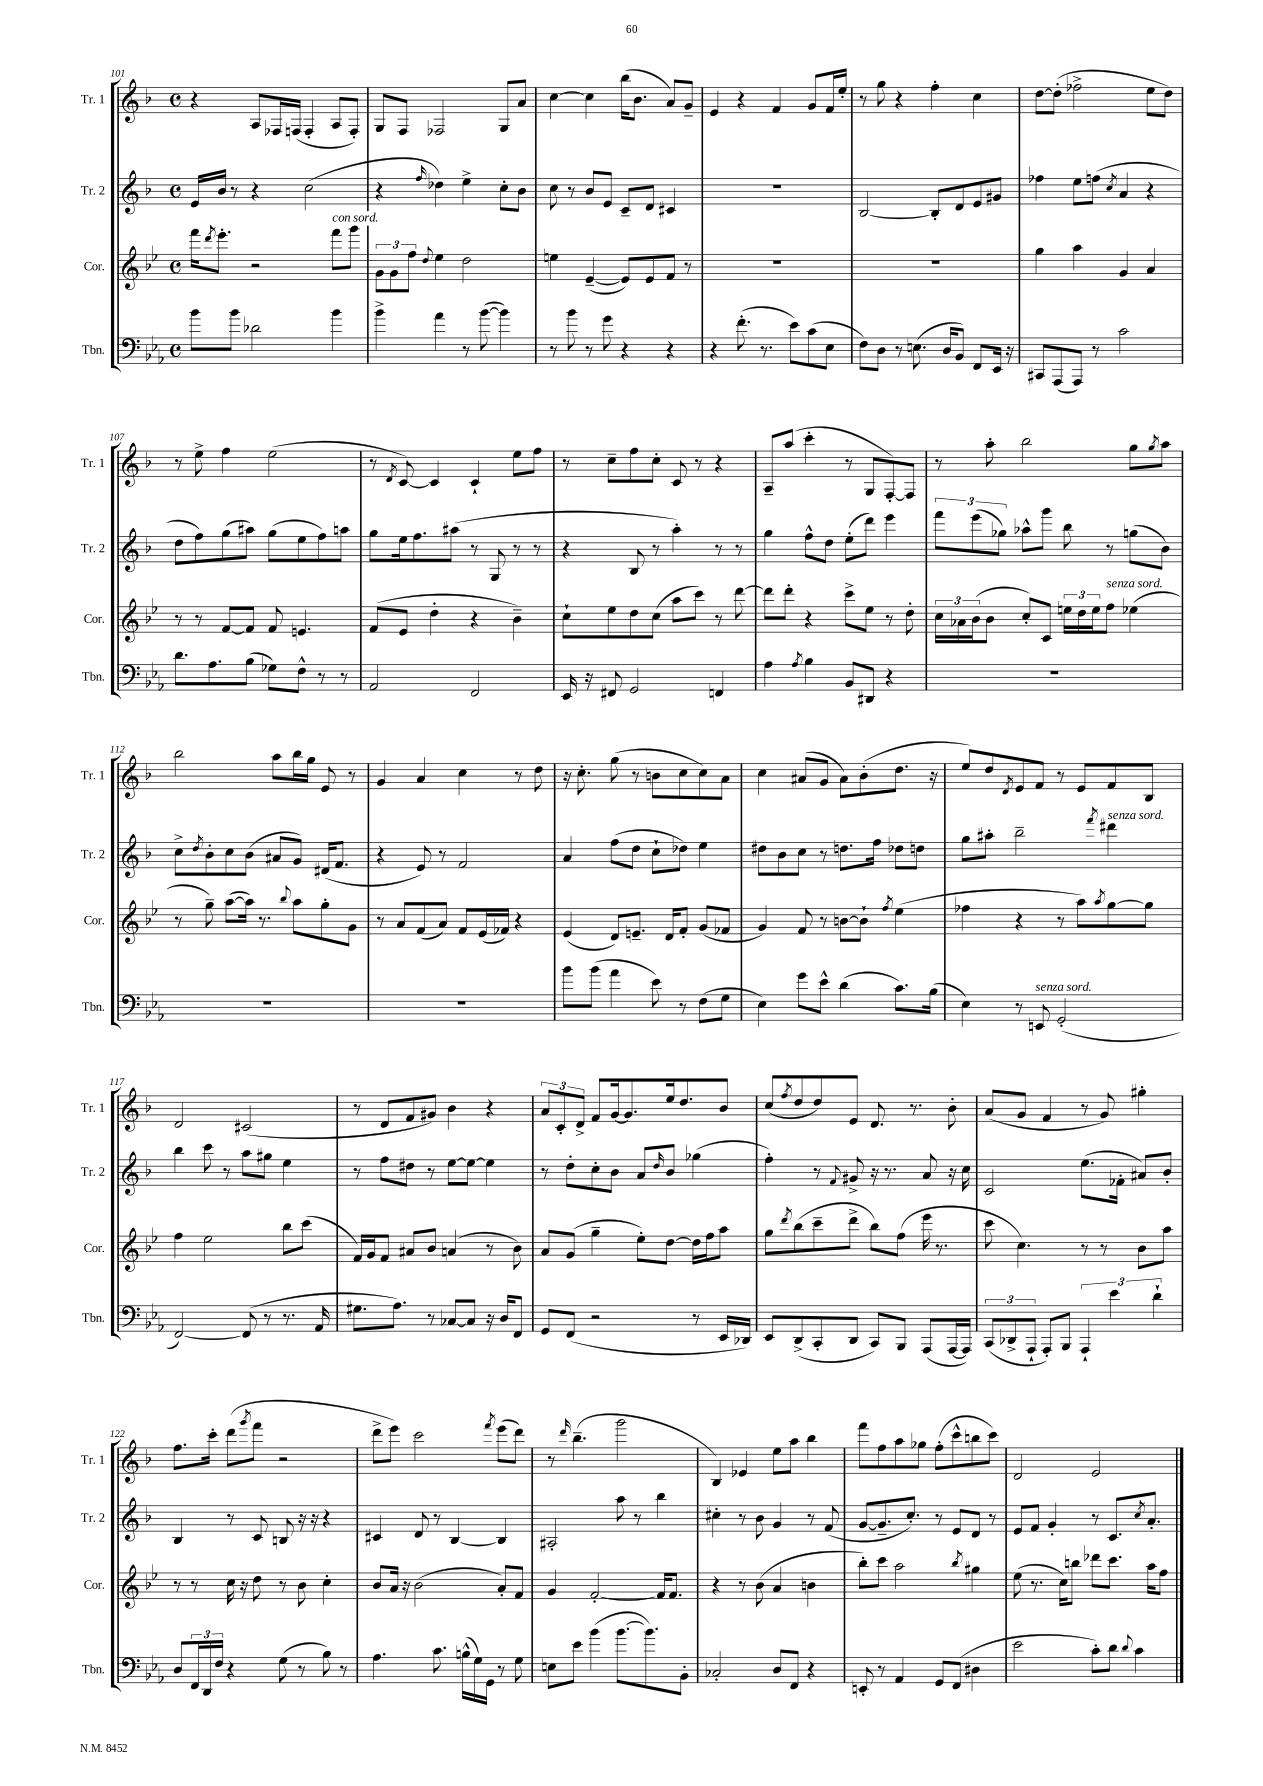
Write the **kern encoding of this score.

**kern	**kern	**kern	**kern
*part4	*part3	*part2	*part1
*staff4	*staff3	*staff2	*staff1
*I"Tbn.	*I"Cor.	*I"Tr. 2	*I"Tr. 1
*I'Tbn.	*I'Cor.	*I'Tr. 2	*I'Tr. 1
*clefF4	*clefG2	*clefG2	*clefG2
*k[b-e-a-]	*k[b-e-]	*k[b-]	*k[b-]
*M4/4	*M4/4	*M4/4	*M4/4
*met(c)	*met(c)	*met(c)	*met(c)
=101	=101	=101	=101
8b-\L	16fff\KL	16e/LL	4r
.	8qddd/	.	.
.	8.eee-'\J	16b-/JJ	.
8b-\J	.	8r	.
2d-X\	2r	4r	8A/L
.	.	.	16F-X/L
.	.	.	(16Fn/JJ
.	.	(2cc\	4F'/
!	!LO:TX:a:i:t=con sord.	!	!
4b-\	8fff\L	.	8A/L
.	8ggg\J	.	8F'/J)
=102	=102	=102	=102
4b-^\	12g\L	4r	8G/L
.	12g\	.	.
.	.	.	8F/J
.	12ff\J	.	.
.	8qqdd/	16qqff/	.
4a-\	4ee-\	4dd-X\)	2F-X/
8r	2dd\	4ee^\	.
([8b-\	.	.	.
4b-\])	.	8cc'\L	8G/L
.	.	8b-\J	8a/J
=103	=103	=103	=103
8r	4een\	8cc\	[4cc\
8b-\	.	8r	.
8r	([4e-~/	8b-/L	4cc\]
8g\	.	8e/J	.
4r	8e-/L])	8c~/L	(16bb-\KL
.	.	.	8.b-\J
.	8e-/	8d/J	.
4r	8f/J	4c#X/	8a/L)
.	8r	.	8g~/J
=104	=104	=104	=104
4r	1r	1r	4e/
(8.f'\	.	.	4r
8.r	.	.	.
.	.	.	4f/
8e-\L)	.	.	.
(8c\	.	.	8g/L
8E-\J	.	.	16f/L
.	.	.	16ee'/JJ
=105	=105	=105	=105
8F\L)	1r	[2B-/	8r
8D\J	.	.	8gg\
8r	.	.	4r
(8.En\	.	.	.
.	.	8B-'/L]	4ff'\
16D/KL	.	.	.
8BB-/J)	.	8d/	.
8FF/L	.	8e/	4cc\
16EE-/Jk	.	8g#X/J	.
16r	.	.	.
=106	=106	=106	=106
8CC#X/L	4gg\	4ff-X\	[8dd\L
(8AAA-/	.	.	(8dd'\J]
8AAA-/J)	4aa\	8ee\L	2ff-X^\
8r	.	(8ffn\J	.
.	.	8qcc/	.
2c\	4g/	4a/	.
.	4a/	4r	8ee\L
.	.	.	8dd\J)
!!LO:LB:g=z
=107	=107	=107	=107
8.d\L	8r	8dd\L	8r
.	8r	8ff\)	8ee^\
8.A-\	.	.	.
.	[8f/L	(8gg\	4ff\
(8B-\J	8f/J]	8aa#X\J)	.
8G-X\L)	8f/	(8gg\L	(2ee\
8F^^\J	4.en/	8ee\	.
8r	.	8ff\)	.
8r	.	8aan\J	.
=108	=108	=108	=108
2AA-/	(8f/L	8gg\L	8r
.	.	.	8qd/
.	8e-/J	16ee\k	[8c/)
.	.	8.ff\	.
.	4dd'\	.	4c/]
.	.	(8aa#X\J	.
2FF/	4r	8r	4c`/
.	.	8G/	.
.	4b-~\)	8r	8ee\L
.	.	8r	8ff\J
=109	=109	=109	=109
16EE-/	8cc`\L	4r	8r
16r	.	.	.
8FF#X/	8ee-\	.	8cc~\L
2GG/	8dd\	8B-/	8ff\
.	(8cc\J	8r	8cc'\J
.	8aa\L	4aa'\)	8c/
.	8ccc\J)	.	8r
4FFn/	8r	8r	4r
.	[8ddd\	8r	.
=110	=110	=110	=110
4A-\	8ddd\L]	4gg\	8A~/L
.	8ddd'\J	.	(8aa/J
8qA-/	.	.	.
4B-\	4r	8ff^^\L	4ccc'\
.	.	8dd\J	.
8BB-/L	8ccc^\L	(8ee'\L	8r
8DD#X/J	8ee-\J	8ddd\J)	8G/L
4r	8r	4eee\	[8F'/)
.	8dd'\	.	8F/J]
=111	=111	=111	=111
1r	24cc\LL	12fff\L	8r
.	24a-X\	.	.
.	(24b-\J	(12eee\	.
.	8b-\J	.	8aa'\
.	.	12gg-X\J)	.
.	8cc'/L)	8aa-X^^\L	2bb-\
.	8c/J	8ggg\J	.
.	24een\LL	8bb-\	.
.	24dd\	.	.
.	24ee\J	.	.
!	!LO:TX:a:i:t=senza sord.	!	!
.	8ff\J	8r	.
.	(4ee-X\	(8ggn\L	8gg\L
.	.	.	8qgg/
.	.	8b-\J)	8aa\J
!!LO:LB:g=z
=112	=112	=112	=112
1r	8r	8cc^\L	2bb-\
.	.	8qdd/	.
.	8gg~\)	8b-'\	.
.	([8aa\L	8cc\	.
.	16aa\Jk])	(8b-\J	.
.	8.r	.	.
.	.	8a#X/L	8aa\L
.	8qqbb-/	.	.
.	8aa\L	8g/J)	16bb-\L
.	.	.	16gg\JJ
.	8gg'\	(16d#X/KL	8e/
.	.	8.f/J	.
.	8g\J	.	8r
=113	=113	=113	=113
1r	8r	4r	4g/
.	8a/L	.	.
.	(8f/	8e/)	4a/
.	8a/J)	8r	.
.	8f/L	2f/	4cc\
.	(16e-/L	.	.
.	16f-X/JJ)	.	.
.	4r	.	8r
.	.	.	8dd\
=114	=114	=114	=114
8b-\L	(4e-/	4a/	16r
.	.	.	8.cc'\
(8b-\J	.	.	.
4a-\	8d/L)	(8ff\L	(8gg\
.	8.en~/J	8dd\J	8r
8e-\)	.	8cc`\L	8bn\L
.	16d/KL	.	.
8r	8f'/J	8dd-X\J)	8cc\
(8F\L	(8g/L	4ee\	8cc\)
8G\J	8f-X/J	.	8a\J
=115	=115	=115	=115
4E-\)	4g/)	8dd#X\L	4cc\
.	.	8b-\	.
8g\L	8f/	8cc\J	(8a#X/L
8e-^^\J	8r	8r	8g/J
(4d\	[8bn\L	8.ddn\L	8a#\L)
.	8b`\J]	.	(8b-'\
.	.	16ff\Jk	.
.	8qff/	.	.
8.c\L)	(4ee-\	8dd-X\L	8.dd\J
.	.	8ddn\J	.
(16B-\Jk	.	.	16r
=116	=116	=116	=116
4E-\)	4ff-X\	8gg\L	8ee/L)
.	.	8aa#X'\J	8dd/
.	.	.	8qd/
8r	4r	2bb-~\	8e/
!LO:TX:a:i:t=senza sord.	!	!	!
8EEn/	.	.	8f/J
(2GG'/	8r	.	8r
.	8aa\L)	.	8e/L
.	8qaa/	8qfff/	.
!	!	!LO:TX:a:i:t=senza sord.	!
.	[8gg\	4ddd#X\	8f/
.	8gg\J]	.	8B-/J
!!LO:LB:g=z
=117	=117	=117	=117
[2FF/)	4ff\	4bb-\	2d/
.	2ee-\	8ccc\	.
.	.	8r	.
(8FF/]	.	8aa\L	(2c#X/
8r	.	8gg#X\J	.
8.r	8bb-\L	4ee\	.
.	(8ccc\J	.	.
16AA-/	.	.	.
=118	=118	=118	=118
8.G#X\L	16f/LL)	8r	8r
.	16g/J	.	.
.	8f/J	8ff\L	8d/L
8.A-\J)	.	.	.
.	8a#X/L	8dd#X\J	8f/
8r	8b-/J	8r	8g#X/J)
[8C-X/L	(4an/	[8ee\L	4b-\
8C-/J]	.	8ee\J_	.
16r	8r	4ee\]	4r
16D/KL	.	.	.
8FF/J	8b-\)	.	.
=119	=119	=119	=119
8GG/L	8a/L	8r	12a/L
.	.	.	12c'/
(8FF/J	(8g/J	8dd'\L	.
.	.	.	12d^/J
2r	4gg~\	8cc'\	8f/L
.	.	8b-\J	[16g/k
.	.	.	8.g/]
.	8ee-'\L)	8a/L	.
.	.	16qqdd/	.
.	[8dd\J	8b-/J	16ee/k
.	.	.	8.dd/
8r	16dd\LL]	(4gg-X\	.
.	16ff\J	.	.
16EE-/LL	8aa\J	.	8b-/J
16DD-X/JJ)	.	.	.
=120	=120	=120	=120
8EE-/L	8gg\L	4ff'\)	(8cc/L
.	8qddd/	.	8qff/
(8DD^/	(8bb-\	.	8dd/
8CC'/	8ccc~\	8r	8dd/)
.	.	8qqf/	.
8DD/J	8ddd^\J	8g#X^/	8e/J
8CC/L)	8bb-\L)	16r	8.d/
.	.	8.r	.
8BBB-/J	(8ff\J	.	.
.	.	.	8.r
(8AAA-/L	16eee-\	8a/	.
.	8.r	.	.
[16AAA-/L	.	16r	8b-'\
16AAA-/JJ])	.	16cc\	.
=121	=121	=121	=121
(12CC/L	8ccc\	2c/	(8a/L
12DD-X^/	.	.	.
.	4.cc\)	.	8g/J
12AAA-`/J	.	.	.
8AAA-'/L)	.	.	4f/
8BBB-/J	.	.	.
6AAA-`/	8r	(8.ee\L	8r
.	8r	.	8g/)
6e-\	.	.	.
.	.	16f-X'\Jk	.
.	8b-\L	8a#X/L)	4gg#X'\
6d`\	.	.	.
.	8aa\J	8b-'/J	.
!!LO:LB:g=z
=122	=122	=122	=122
8D/L	8r	4B-/	8.ff\L
24FF/L	8r	.	.
24DD/	.	.	.
.	.	.	16ccc'\Jk
24F/JJ	.	.	.
4r	16cc\	8r	(8ddd\L
.	16r	.	.
.	.	.	8qggg/
.	8dd\	8c/	8fff\J
(8G\	8r	8Bn/	2r
8r	8b-\	16r	.
.	.	16r	.
8B-\)	4cc'\	4r	.
8r	.	.	.
=123	=123	=123	=123
4.A-\	8b-/L	4c#X/	8ddd^\L
.	16a/Jk	.	8eee\J)
.	16r	.	.
.	(2b-\	8d/	2ccc\
8.c\	.	8r	.
.	.	[4B-/	.
(16Bn^^\LL	.	.	.
16G\)	.	.	.
16GG\JJ	.	.	.
.	.	.	8qfff/
8r	8a'/L)	4B-/]	(8eee\L
8G\	8f/J	.	8ddd\J)
=124	=124	=124	=124
8En\L	4g/	2A#X'/	8r
.	.	.	16qqddd/
8e-\J	.	.	(4.bb-~\
(4b-\	[2f'/	.	.
[8.b-\L	.	8aa\	2ggg\
.	.	8r	.
8.b-\])	.	.	.
.	16f/KL]	4bb-\	.
.	8.f/J	.	.
8BB-'\J	.	.	.
=125	=125	=125	=125
2C-X'/	4r	4cc#X'\	4B-/)
.	8r	8r	4e-X/
.	(8b-\	8b-\	.
8D/L	4a/	4g/	8ee\L
8FF/J	.	.	8aa\J
4r	4bn\	8r	4bb-\
.	.	(8f/	.
=126	=126	=126	=126
8EEn'/	8bb-'\L)	[8g/L	8fff\L
8r	8ccc\J	8.g~/]	8ff\
4AA-/	2aa\	.	8aa\
.	.	8.cc'/J)	.
.	.	.	8gg-X\J
8GG/L	.	8r	(8ff'\L
(8FF/J	.	8e/L	8ccc^^\
.	8qbb-/	.	.
4D#X\	4gg#X\	8d/J	8bbn\
.	.	8r	8ccc\J)
=127	=127	=127	=127
2e-\	(8ee-\	8e/L	2d/
.	8.r	8f/J	.
.	.	4g'/	.
.	16cc\KL)	.	.
.	8bbn\J	.	.
8c'\L)	8ddd-X\L	8r	2e/
8d\J	8.ccc\J	8.c/L	.
8qqd/	.	.	.
4c\	.	.	.
.	.	8qcc/	.
.	16aa\KL	8.a'/J	.
.	8ff\J	.	.
==	==	==	==
*-	*-	*-	*-
